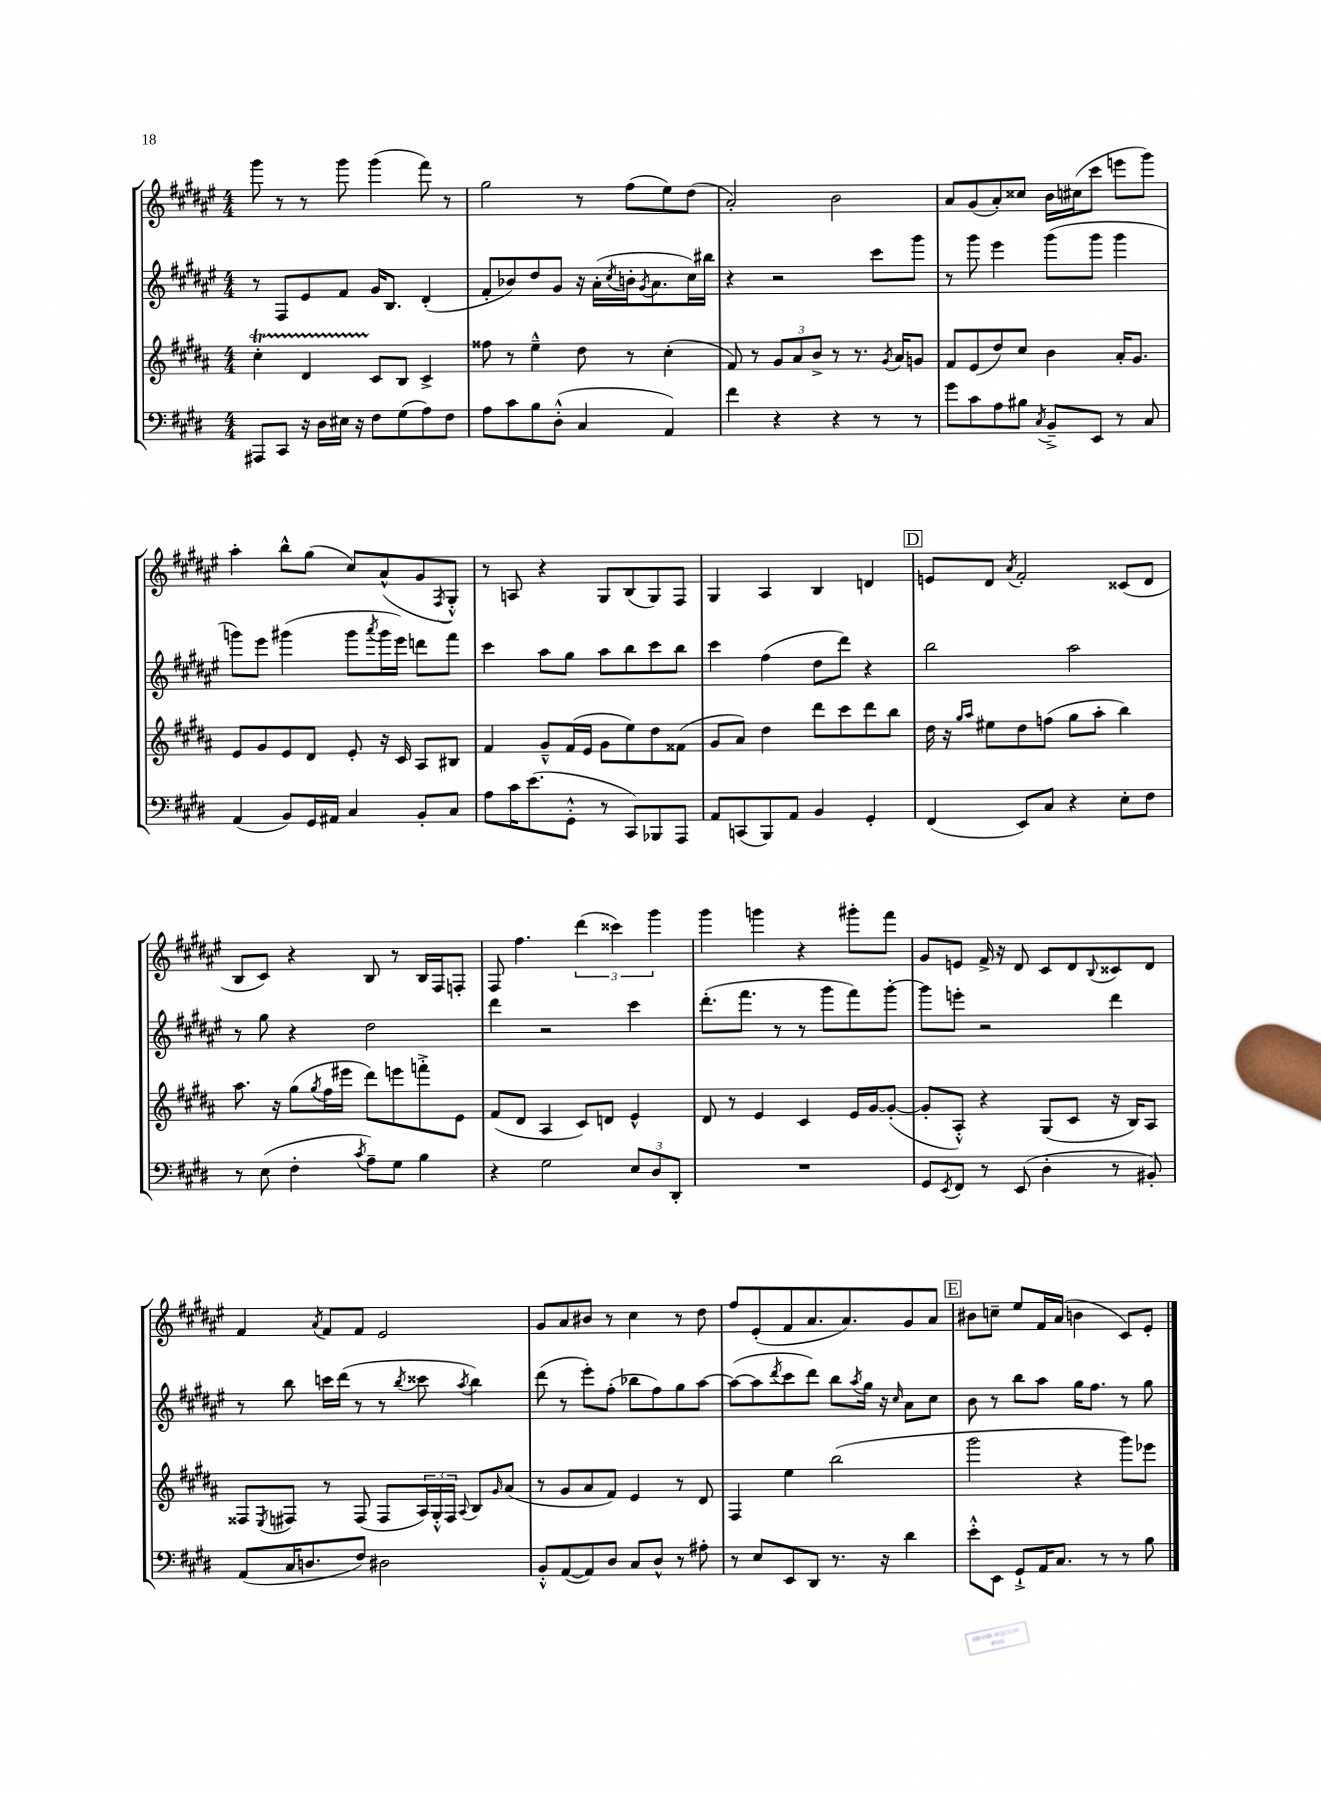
<<
\new StaffGroup <<
\new Staff = "s0" {
    \clef treble \key fis \major \numericTimeSignature \time 4/4
    gis'''8 r8 r8 gis'''8 gis'''4( fis'''8) r8 |
    gis''2 r8 fis''8( eis''8) dis''8( |
    ais'2-.) b'2 |
    ais'8 gis'8( ais'8-.) cisis''8 b'16 cis''16( cis'''8 e'''8 gis'''8) |
    ais''4-. b''8-^ gis''8( cis''8) ais'8-^( gis'8 \acciaccatura { fis8 } gis8-.-^) |
    r8 a8 r4 gis8 b8( gis8) fis8 |
    gis4 ais4 b4 d'4 |
    \mark \markup { \box "D" } e'8 dis'8 \acciaccatura { ais'8 } fis'2-. cisis'8( dis'8 |
    b8 cis'8) r4 b8 r8 b16 fis16 f8-. |
    fis8 fis''4. \tuplet 3/2 { dis'''4( cisis'''4) gis'''4 } |
    gis'''4 g'''4 r4 gis'''8-. fis'''8 |
    gis'8 e'8 fis'16-> r16 dis'8 cis'8 dis'8 \appoggiatura { b8 } cisis'8 dis'8 |
    fis'4 \acciaccatura { ais'8 } fis'8 fis'8 eis'2 |
    gis'8 ais'8 bis'8 r8 cis''4 r8 dis''8 |
    fis''8 eis'8-.( fis'8 ais'8. ais'8.) gis'8 ais'8 |
    \mark \markup { \box "E" } bis'8 c''8-- eis''8 fis'16 ais'16( b'4 cis'8) eis'8-. \bar "|." |
}
\new Staff = "s1" {
    \clef treble \key fis \major \numericTimeSignature \time 4/4
    r8 fis8 eis'8 fis'8 gis'16 b8. dis'4-.( |
    fis'8-. bes'8) dis''8 gis'8 r16 ais'16-.( \acciaccatura { cis''8 } b'16-. \acciaccatura { gis'8 } ais'8. cis''16) bis''16 |
    r4 r2 cis'''8 gis'''8 |
    r8 gis'''8 eis'''4 gis'''8( gis'''8 gis'''4 |
    g'''8) eis'''8 gis'''4( gis'''8 \acciaccatura { ais'''8 } gis'''16 eis'''16) d'''8 fis'''8 |
    cis'''4 ais''8 gis''8 ais''8 b''8 cis'''8 b''8 |
    cis'''4 fis''4( dis''8 dis'''8) r4 |
    \mark \markup { \box "D" } b''2 ais''2 |
    r8 gis''8 r4 dis''2 |
    dis'''4 r2 cis'''4 |
    dis'''8.-.( fis'''8. r8 r8 gis'''8 fis'''8) gis'''8~-. |
    gis'''8 e'''8-. r2 dis'''4 |
    r8 b''8 c'''16 dis'''16( r8 r8 \acciaccatura { b''8 } cisis'''8 \acciaccatura { ais''8 } b''4) |
    dis'''8( r8 eis'''8-.) fis''8-.( bes''8 fis''8) gis''8 ais''8~ |
    ais''8~( ais''8 \acciaccatura { dis'''8 } cis'''8 dis'''8) b''8 \acciaccatura { ais''8 } gis''16 r16 \grace { cis''16 } ais'8 cis''8 |
    \mark \markup { \box "E" } b'8 r8 b''8 ais''8 gis''16 fis''8. r8 gis''8 \bar "|." |
}
\new Staff = "s2" {
    \clef treble \key b \major \numericTimeSignature \time 4/4
    cis''4-.\startTrillSpan dis'4 cis'8\stopTrillSpan b8 cis'4-> |
    fisis''8 r8 e''4---^ dis''8 r8 cis''4-.( |
    fis'8) r8 \tuplet 3/2 { gis'8 ais'8 b'8-> } r8 r8. \acciaccatura { gis'8 } ais'16 g'8 |
    fis'8 e'8( dis''8) cis''8 b'4 ais'16-. gis'8. |
    e'8 gis'8 e'8 dis'8 e'8-. r16 cis'16 ais8 bis8 |
    fis'4 gis'8---^ fis'16( e'16 gis'8 e''8) dis''8 fisis'8( |
    gis'8 ais'8) dis''4 dis'''8 cis'''8 dis'''8 b''8 |
    \mark \markup { \box "D" } dis''16 r16 \grace { gis''16 ais''16 } eis''8 dis''8 f''8( gis''8 ais''8-. b''4) |
    ais''8. r16 gis''8( \acciaccatura { gis''8 } fis''16 eis'''16 dis'''8) e'''8 f'''8-.-> e'8 |
    fis'8( dis'8 ais4 cis'8) d'8 e'4-^ |
    dis'8 r8 e'4 cis'4 e'16 gis'16~ gis'8~-.( |
    gis'8-. ais8-.-^) r4 gis8( cis'8 r16 b16) ais8 |
    fisis8 \acciaccatura { e8 } fis8 r8 fis8( fis8 \tuplet 3/2 { ais16) gis16-.-^ fis16 } \appoggiatura { ais8 } b8 \grace { gis'16 } ais'8( |
    r8 gis'8 ais'8 fis'8) e'4 r8 dis'8 |
    fis4 e''4 b''2( |
    \mark \markup { \box "E" } gis'''2 r4 gis'''8) ees'''8 \bar "|." |
}
\new Staff = "s3" {
    \clef bass \key e \major \numericTimeSignature \time 4/4
    ais,,8 cis,8 r16 dis16 eis16 r16 fis8 gis8( a8) fis8 |
    a8 cis'8 b8 dis8-.-^( cis4 a,4) |
    fis'4 r4 r4 r8 r8 |
    gis'8 cis'8 a8 bis8 \acciaccatura { cis8 } b,8---> e,8 r8 cis8 |
    a,4( b,8) gis,16 ais,16 cis4 b,8-. cis8 |
    a8 cis'16 e'8.( gis,8-.-^ r8 cis,8) bes,,8 a,,8 |
    a,8 c,8( b,,8) a,8 b,4 gis,4-. |
    \mark \markup { \box "D" } fis,4( e,8) cis8 r4 e8-. fis8 |
    r8 e8( fis4-. \acciaccatura { cis'8 } a8--) gis8 b4 |
    r4 gis2 \tuplet 3/2 { e8 dis8 dis,8-. } |
    R1 |
    gis,8 \acciaccatura { e,8 } fis,8 r8 e,8( dis4-. r8 bis,8-.) |
    a,8( cis16 d8. fis8) dis2 |
    b,8-.-^ a,8~( a,8) dis8 cis8 dis8-^ r8 ais8-. |
    r8 e8 e,8 dis,8 r8. r16 dis'4 |
    \mark \markup { \box "E" } e'8-.-^ e,8 gis,8-!-> a,16 cis8. r8 r8 b8 \bar "|." |
}
>>
>>
\layout { \context { \Score \remove "Bar_number_engraver" } }
